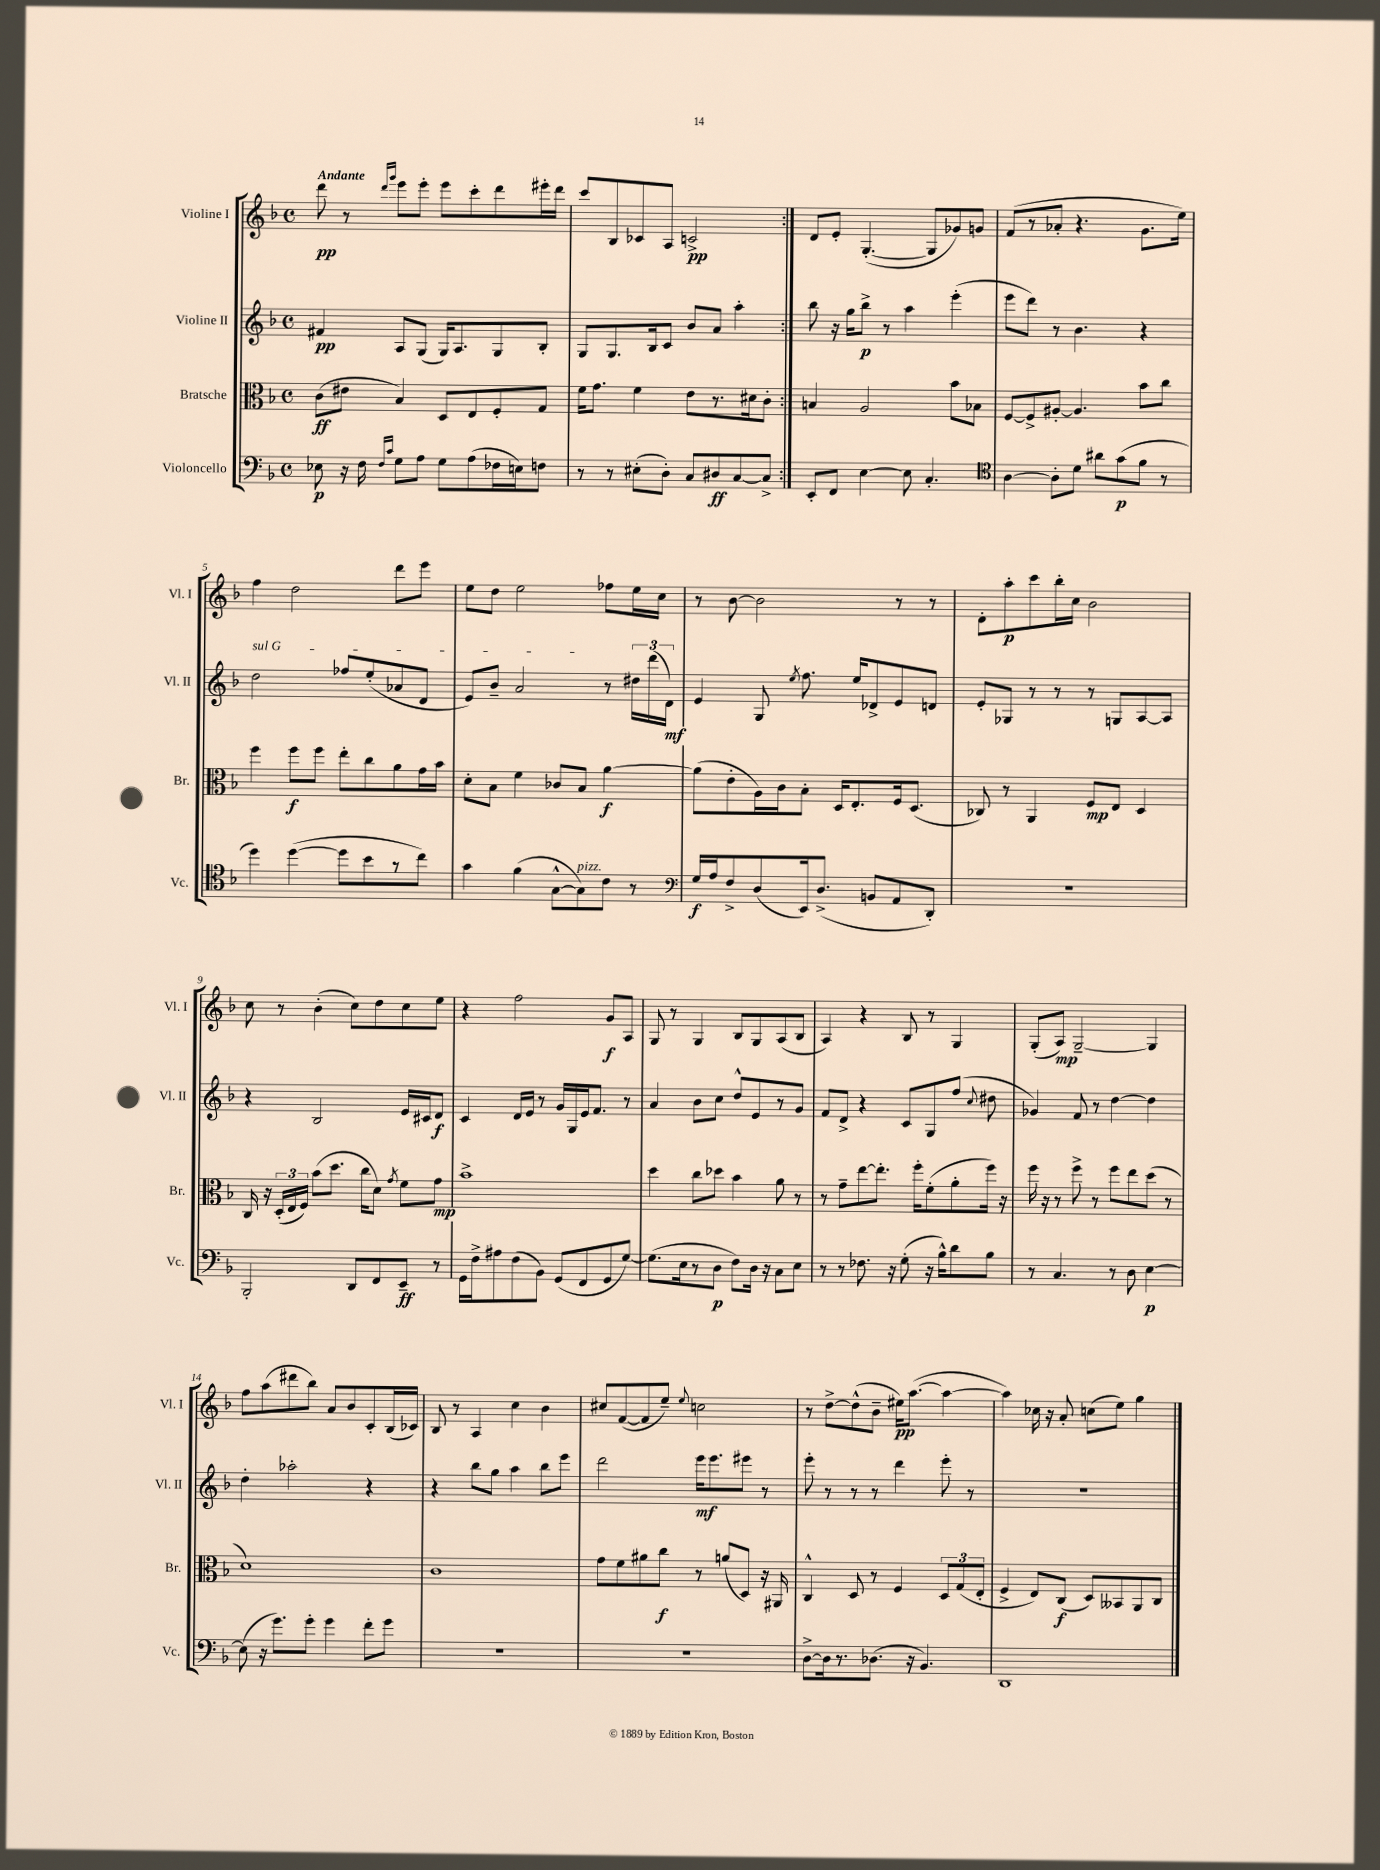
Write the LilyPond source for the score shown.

<<
\new StaffGroup <<
\new Staff = "s0" \with { instrumentName = "Violine I" shortInstrumentName = "Vl. I" } {
    \clef treble \key f \major \defaultTimeSignature \time 4/4 \tempo "Andante"
    \autoBeamOff \repeat volta 2 { d'''8\pp r8 \grace { d'''16[ g'''16] } e'''8[ e'''8]-. e'''8[ c'''8-. d'''8 eis'''16-. d'''16] |
    c'''8[ bes8 ces'8 a8] c'2->\pp | }
    d'8[ e'8]-. g4.~-.( g8[ ges'8) g'8] |
    f'8[( r8 aes'8]-. r4. g'8.[ e''16]) |
    f''4 d''2 d'''8[ e'''8] |
    e''8[ d''8] e''2 fes''8[ e''16 c''16] |
    r8 bes'8~ bes'2 r8 r8 |
    d'8[-. a''8-.\p c'''8 bes''16-. c''16] bes'2 |
    c''8 r8 bes'4-.( c''8[) d''8 c''8 e''8] |
    r4 f''2 g'8[\f a8] |
    g8 r8 g4 bes8[ g8 a8( bes8] |
    a4) r4 bes8 r8 g4 |
    g8[-.( a8]\mp) g2~-- g4 |
    f''8[ a''8( dis'''8 bes''8]) a'8[ bes'8 c'8-. bes16( ces'16]) |
    bes8 r8 a4 c''4 bes'4 |
    cis''8[ f'8~( f'8 e''8]--) \appoggiatura { e''8 } c''2 |
    r8 d''8[~-> d''8-^( bes'8]-- eis''16[\pp) a''8.]~( a''4~ |
    a''4) ces''16 r16 a'8-. c''8[( e''8]) g''4 \bar "|." |
}
\new Staff = "s1" \with { instrumentName = "Violine II" shortInstrumentName = "Vl. II" } {
    \clef treble \key f \major \defaultTimeSignature \time 4/4
    \autoBeamOff \repeat volta 2 { fis'4\pp a8[ g8]( g16[) a8. g8 bes8]-. |
    g8[ g8. bes16 c'8] bes'8[ a'8] a''4-. | }
    bes''8 r16 g''16[ bes''8]->\p r8 a''4 e'''4-.( |
    e'''8[ d'''8]) r8 bes'4. r4 |
    \once \override TextSpanner.bound-details.left.text = \markup { \italic "sul G" } d''2\startTextSpan fes''8[ e''8-.( aes'8 d'8] |
    e'8[) bes'8]-- a'2\stopTextSpan r8 \tuplet 3/2 { dis''16[ d'''16( d'16]\mf) } |
    e'4 g8 \acciaccatura { e''8 } f''8. e''16[ des'8-> e'8 d'8] |
    e'8[-. ges8] r8 r8 r8 g8[ a8~ a8] |
    r4 bes2 e'16[ cis'16 d'8]\f |
    c'4 d'16[ e'16] r8 g'16[ g16 e'16 f'8.] r8 |
    a'4 bes'8[ c''8] d''8[-^ e'8 r8 g'8] |
    f'8[ d'8]-> r4 c'8[ g8 f''8]( \appoggiatura { c''8 } dis''8 |
    ges'4) f'8 r8 d''4~ d''4 |
    d''4-. aes''2-. r4 |
    r4 bes''8[ g''8] a''4 bes''8[ e'''8] |
    d'''2 e'''16[\mf e'''8. eis'''8] r8 |
    e'''8-. r8 r8 r8 d'''4 e'''8-. r8 |
    r1 \bar "|." |
}
\new Staff = "s2" \with { instrumentName = "Bratsche" shortInstrumentName = "Br." } {
    \clef alto \key f \major \defaultTimeSignature \time 4/4
    \autoBeamOff \repeat volta 2 { c'8[\ff( eis'8] bes4) d8[ e8 f8-. g8] |
    f'16[ g'8.] f'4 e'8[ r8. dis'16 c'8]-. | }
    b4 a2 bes'8[ bes8] |
    f8[~ f8-> ais8]~-. ais4. bes'8[ c''8] |
    f''4 f''8[\f f''8] e''8[-. c''8 a'8 g'16 bes'16] |
    d'8[-. bes8] f'4 ces'8[ bes8] a'4~\f |
    a'8[( e'8-. a16) c'16 bes8]-. d16[ e8.-. f16 d8.]( |
    ces8) r8 a,4 f8[\mp e8] d4 |
    c16 r16 \tuplet 3/2 { d16[-.( e16 f16]) } bes'8[( d''8.] c''16[ d'8]) \acciaccatura { g'8 } f'8[ g'8]\mp |
    bes'1-> |
    d''4 c''8[ des''8] bes'4 a'8 r8 |
    r8 g'8[-- e''8~ e''8.]-. f''16[-. f'8-.( a'8-. f''16]) r16 |
    f''16 r16 r8 f''8-> r8 f''8[ e''8 d''8]( r8 |
    d'1) |
    c'1 |
    g'8[ f'8 ais'8 c''8]\f r8 a'8[( d8]) r16 ais,16 |
    c4-^ d8 r8 f4 \tuplet 3/2 { d8[ g8( e8]-. } |
    f4-> e8[) c8]\f( d8[) beses,8 a,8 c8] \bar "|." |
}
\new Staff = "s3" \with { instrumentName = "Violoncello" shortInstrumentName = "Vc." } {
    \clef bass \key f \major \defaultTimeSignature \time 4/4
    \autoBeamOff \repeat volta 2 { ees8\p r16 f16 \grace { f16[ c'16] } g8[ a8] g8[ a8( fes16 e16) f8] |
    r8 r8 eis8[-.( d8]-.) c8[ dis8\ff c8~ c8]-> | }
    e,8[-. f,8] e4~ e8 c4.-. |
    \clef tenor a4~ a8[-. d'8] ais'8[ g'8\p( f'8] r8 |
    d''4) d''4~( d''8[ bes'8 r8 c''8]) |
    g'4 f'4( g8[~-^ g8^\markup { \italic "pizz." }) c'8] r8 |
    \clef bass g16[\f a16 f8-> d8( e,16) d8.]->( b,8[ a,8 d,8]-.) |
    R1 |
    bes,,2-. d,8[ f,8 e,8]--\ff r8 |
    g,16[ f16-> ais8 f8( bes,8]) g,8[( f,8 g,8 g8]~) |
    g8.[( e16 r8 d8]\p f8[) d16] r16 c8[ e8] |
    r8 r8 fes8. r16 g8-.( r16 bes16[-^) d'8 bes8] |
    r8 c4. r8 d8 e4~\p |
    e8( r16 g'8.[) g'8]-. g'4 f'8[-. g'8] |
    R1 |
    R1 |
    d8[~-> d16 r8. des8.]( r16 bes,4.) |
    d,1 \bar "|." |
}
>>
>>
